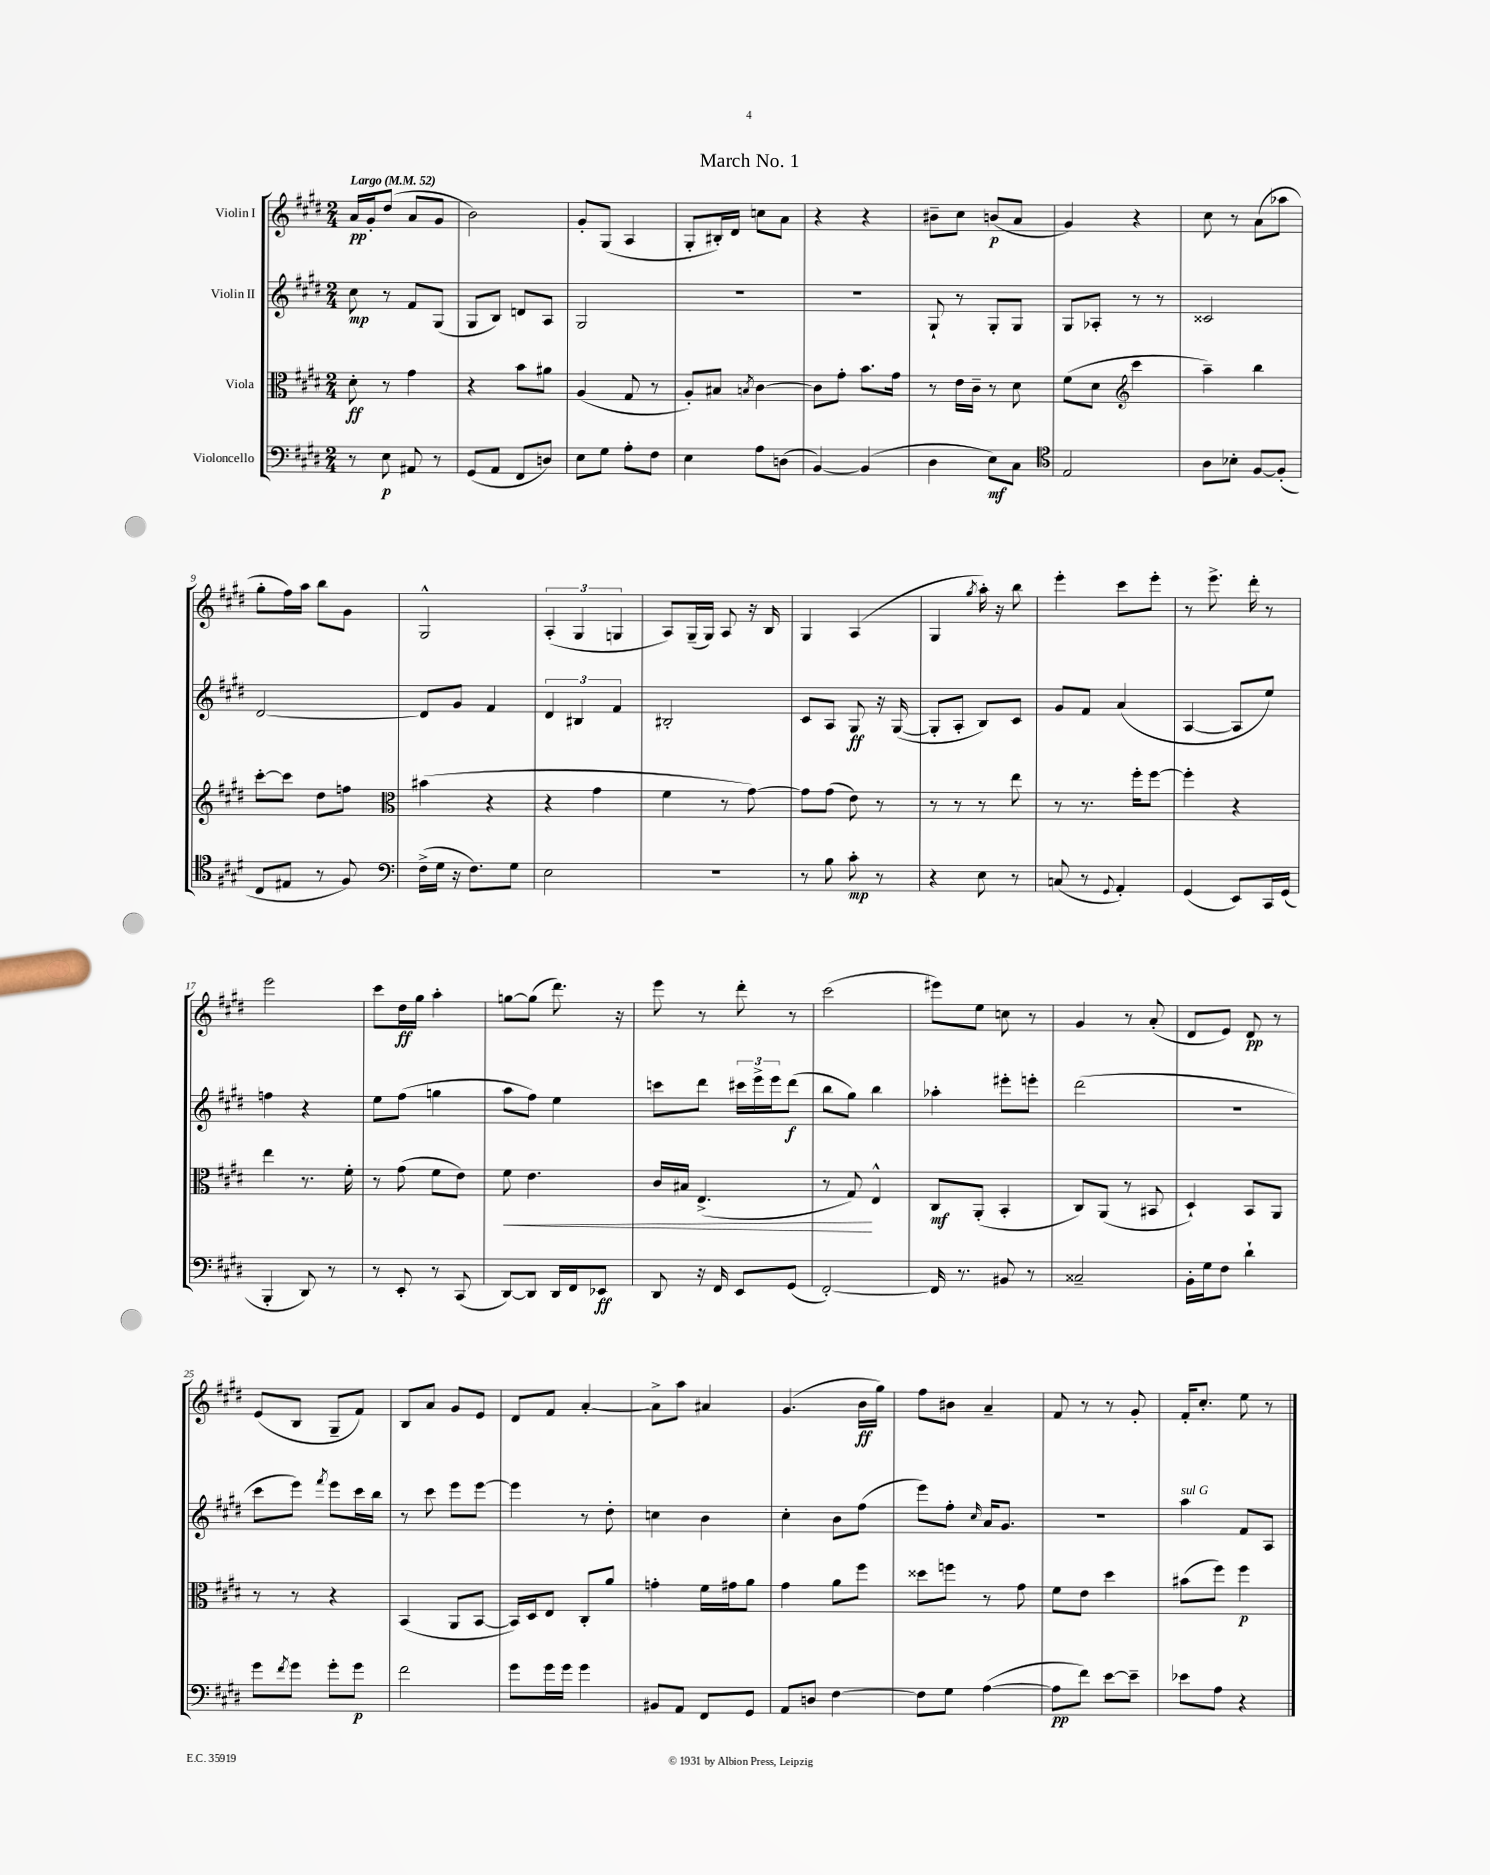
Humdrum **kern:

**kern	**dynam	**kern	**dynam	**kern	**dynam	**kern	**dynam
*part4	*part4	*part3	*part3	*part2	*part2	*part1	*part1
*staff4	*staff4	*staff3	*staff3	*staff2	*staff2	*staff1	*staff1
*I"Violoncello	*	*I"Viola	*	*I"Violin II	*	*I"Violin I	*
*clefF4	*	*clefC3	*	*clefG2	*	*clefG2	*
*k[f#c#g#d#]	*	*k[f#c#g#d#]	*	*k[f#c#g#d#]	*	*k[f#c#g#d#]	*
*M2/4	*	*M2/4	*	*M2/4	*	*M2/4	*
*MM52	*	*MM52	*	*MM52	*	*MM52	*
=1	=1	=1	=1	=1	=1	=1	=1
!	!	!	!	!	!	!LO:TX:a:B:t=Largo	!
8r	.	8d#'\	ff	8cc#\	mp	16a/LL	pp
.	.	.	.	.	.	16g#'/J	.
8E\	p	8r	.	8r	.	(8dd#/J	.
8AA#X/	.	4g#\	.	8f#/L	.	8a/L	.
8r	.	.	.	(8G#/J	.	8g#/J	.
=2	=2	=2	=2	=2	=2	=2	=2
(8GG#/L	.	4r	.	8G#/L	.	2b\)	.
8AA/J	.	.	.	8B/J)	.	.	.
8FF#/L	.	8b\L	.	8dn/L	.	.	.
8Dn/J)	.	8a#X\J	.	8A/J	.	.	.
=3	=3	=3	=3	=3	=3	=3	=3
8E\L	.	(4A/	.	2G#/	.	8g#'/L	.
8G#\J	.	.	.	.	.	(8G#/J	.
8A'\L	.	8G#/	.	.	.	4A/	.
8F#\J	.	8r	.	.	.	.	.
=4	=4	=4	=4	=4	=4	=4	=4
4E\	.	8A'/L)	.	2r	.	8G#'/L	.
.	.	8B#X/J	.	.	.	16B#X'/L)	.
.	.	.	.	.	.	16d#/JJ	.
.	.	8qBn/	.	.	.	.	.
8A\L	.	[4c#\	.	.	.	8ccn\L	.
(8Dn\J	.	.	.	.	.	8a\J	.
=5	=5	=5	=5	=5	=5	=5	=5
[4BB/)	.	8c#\L]	.	2r	.	4r	.
.	.	8g#'\J	.	.	.	.	.
(4BB/]	.	8.b\L	.	.	.	4r	.
.	.	16g#\Jk	.	.	.	.	.
=6	=6	=6	=6	=6	=6	=6	=6
4D#\	.	8r	.	8G#`/	.	8b#X~\L	.
.	.	16e\LL	.	8r	.	8cc#\J	.
.	.	16c#~\JJ	.	.	.	.	.
8E\L)	mf	8r	.	8G#'/L	.	(8bn/L	p
8C#\J	.	8d#\	.	8G#/J	.	8a/J	.
=7	=7	=7	=7	=7	=7	=7	=7
*clefC4	*	*	*	*	*	*	*
2E/	.	(8f#\L	.	8G#/L	.	4g#/)	.
.	.	8d#\J	.	8A-X'/J	.	.	.
*	*	*clefG2	*	*	*	*	*
.	.	4ccc#\	.	8r	.	4r	.
.	.	.	.	8r	.	.	.
=8	=8	=8	=8	=8	=8	=8	=8
8A\L	.	4aa~\)	.	2c##X/	.	8cc#\	.
8B-X'\J	.	.	.	.	.	8r	.
[8F#/L	.	4bb\	.	.	.	(8a\L	.
(8F#'/J]	.	.	.	.	.	8aa-X\J	.
!!LO:LB:g=z
=9	=9	=9	=9	=9	=9	=9	=9
8C#/L	.	[8ccc#'\L	.	[2d#/	.	8gg#'\L	.
8E#X/J	.	8ccc#\J]	.	.	.	16ff#\L)	.
.	.	.	.	.	.	16aa\JJ	.
8r	.	8dd#\L	.	.	.	8bb\L	.
8F#/)	.	8ffn\J	.	.	.	8g#\J	.
=10	=10	=10	=10	=10	=10	=10	=10
*clefF4	*	*clefC3	*	*	*	*	*
(16F#^\LL	.	(4b#X\	.	8d#/L]	.	2G#^^/	.
16G#\JJ	.	.	.	.	.	.	.
16r	.	.	.	8g#/J	.	.	.
8.F#\L)	.	.	.	.	.	.	.
.	.	4r	.	4f#/	.	.	.
8G#\J	.	.	.	.	.	.	.
=11	=11	=11	=11	=11	=11	=11	=11
2E\	.	4r	.	6d#/	.	(6A'/	.
.	.	.	.	6B#X/	.	6G#/	.
.	.	4g#\	.	.	.	.	.
.	.	.	.	6f#/	.	6Gn/	.
=12	=12	=12	=12	=12	=12	=12	=12
2r	.	4f#\	.	2B#X'/	.	8A/L)	.
.	.	.	.	.	.	(16G#~/L	.
.	.	.	.	.	.	16G#/JJ)	.
.	.	8r	.	.	.	8A/	.
.	.	[8g#\)	.	.	.	16r	.
.	.	.	.	.	.	16B/	.
=13	=13	=13	=13	=13	=13	=13	=13
8r	.	8g#\L]	.	8c#/L	.	4G#/	.
8B\	.	(8g#\J	.	8A/J	.	.	.
8c#'\	mp	8e\)	.	8G#/	ff	(4A/	.
8r	.	8r	.	16r	.	.	.
.	.	.	.	([16G#/	.	.	.
=14	=14	=14	=14	=14	=14	=14	=14
4r	.	8r	.	8G#'/L]	.	4G#/	.
.	.	8r	.	8A'/J	.	.	.
.	.	.	.	.	.	8qgg#/	.
8E\	.	8r	.	8B/L)	.	16aa'\)	.
.	.	.	.	.	.	16r	.
8r	.	8ee\	.	8c#/J	.	8bb\	.
=15	=15	=15	=15	=15	=15	=15	=15
(8Cn/	.	8r	.	8g#/L	.	4eee'\	.
8r	.	8.r	.	8f#/J	.	.	.
8qqGG#/	.	.	.	.	.	.	.
4AA'/)	.	.	.	(4a/	.	8ccc#\L	.
.	.	16ff#'\KL	.	.	.	.	.
.	.	[8ff#\J	.	.	.	8eee'\J	.
=16	=16	=16	=16	=16	=16	=16	=16
(4GG#/	.	4ff#'\]	.	[4A/	.	8r	.
.	.	.	.	.	.	8.eee^\	.
8EE/L)	.	4r	.	8A/L]	.	.	.
.	.	.	.	.	.	16ddd#'\	.
16CC#/L	.	.	.	8ee/J)	.	8r	.
(16GG#/JJ	.	.	.	.	.	.	.
!!LO:LB:g=z
=17	=17	=17	=17	=17	=17	=17	=17
4BBB'/	.	4ee\	.	4ffn\	.	2eee\	.
8DD#/)	.	8.r	.	4r	.	.	.
8r	.	.	.	.	.	.	.
.	.	16f#'\	.	.	.	.	.
=18	=18	=18	=18	=18	=18	=18	=18
8r	.	8r	.	8ee\L	.	8ccc#\L	.
8EE'/	.	(8g#\	.	(8ff#\J	.	16dd#\L	ff
.	.	.	.	.	.	16gg#\JJ	.
8r	.	8f#\L	.	4ggn\	.	4aa'\	.
(8CC#/	.	8e\J)	.	.	.	.	.
=19	=19	=19	=19	=19	=19	=19	=19
!	!	!	!LO:HP:b	!	!	!	!
[8DD#/L)	.	8f#\	<	8aa\L	.	[8ggn\L	.
8DD#/J]	.	4.e\	.	8ff#\J)	.	(8gg\J]	.
16DD#/LL	.	.	.	4ee\	.	8.ddd#\)	.
16FF#/J	.	.	.	.	.	.	.
8EE-X/J	ff	.	.	.	.	.	.
.	.	.	.	.	.	16r	.
=20	=20	=20	=20	=20	=20	=20	=20
8DD#/	.	16c#/LL	.	8cccn\L	.	8eee\	.
.	.	16B#X/JJ	.	.	.	.	.
16r	.	(4.E^/	.	8ddd#\J	.	8r	.
16FF#/	.	.	.	.	.	.	.
8EE/L	.	.	.	24ccc#X\LL	.	8ddd#'\	.
.	.	.	.	24eee^\	.	.	.
.	.	.	.	24eee\J	.	.	.
(8GG#/J	.	.	.	(8ddd#\J	f	8r	.
=21	=21	=21	=21	=21	=21	=21	=21
[2FF#'/)	.	8r	.	8bb\L	.	(2ccc#\	.
.	.	8G#/)	.	8gg#\J)	.	.	.
.	.	4E^^/	[	4bb\	.	.	.
=22	=22	=22	=22	=22	=22	=22	=22
16FF#/]	.	8C#/L	mf	4aa-X'\	.	8eee#X\L)	.
8.r	.	.	.	.	.	.	.
.	.	(8AA'/J	.	.	.	8ee\J	.
8BB#X/	.	4BB'/	.	8eee#X'\L	.	8ccn\	.
8r	.	.	.	8eeen'\J	.	8r	.
=23	=23	=23	=23	=23	=23	=23	=23
2C##X~/	.	8C#/L)	.	(2ddd#\	.	4g#/	.
.	.	(8AA/J	.	.	.	.	.
.	.	8r	.	.	.	8r	.
.	.	8BB#X/	.	.	.	(8a'/	.
=24	=24	=24	=24	=24	=24	=24	=24
16BB'\LL	.	4D#`/)	.	2r	.	8d#/L	.
16G#\J	.	.	.	.	.	.	.
8F#\J	.	.	.	.	.	8e/J)	.
4d#`\	.	8BB/L	.	.	.	8d#/	pp
.	.	8AA/J	.	.	.	8r	.
!!LO:LB:g=z
=25	=25	=25	=25	=25	=25	=25	=25
8g#\L	.	8r	.	8ccc#\L	.	(8e/L	.
8qf#/	.	.	.	.	.	.	.
8g#\J	.	8r	.	8eee\J)	.	8B/J	.
.	.	.	.	8qfff#/	.	.	.
8g#'\L	.	4r	.	8eee\L	.	8G#~/L	.
8g#\J	p	.	.	16ccc#\L	.	8f#/J)	.
.	.	.	.	16bb\JJ	.	.	.
=26	=26	=26	=26	=26	=26	=26	=26
2f#\	.	(4BB/	.	8r	.	8B/L	.
.	.	.	.	8ccc#\	.	8a/J	.
.	.	8AA/L	.	8eee\L	.	8g#/L	.
.	.	[8BB/J	.	[8eee\J	.	8e/J	.
=27	=27	=27	=27	=27	=27	=27	=27
8g#\L	.	16BB/LL])	.	4eee\]	.	8d#/L	.
.	.	16D#/J	.	.	.	.	.
16g#\L	.	8E/J	.	.	.	8f#/J	.
16g#\JJ	.	.	.	.	.	.	.
4g#\	.	8C#'/L	.	8r	.	[4a'/	.
.	.	8a/J	.	8dd#'\	.	.	.
=28	=28	=28	=28	=28	=28	=28	=28
8BB#X/L	.	4gn'\	.	4ccn\	.	8a^\L]	.
8AA/J	.	.	.	.	.	8aa\J	.
8FF#/L	.	16f#\LL	.	4b\	.	4a#X/	.
.	.	16g#X\J	.	.	.	.	.
8GG#/J	.	8a\J	.	.	.	.	.
=29	=29	=29	=29	=29	=29	=29	=29
8AA/L	.	4g#\	.	4cc#'\	.	(4.g#/	.
8Dn/J	.	.	.	.	.	.	.
[4F#\	.	8a\L	.	8b\L	.	.	.
.	.	8ff#\J	.	(8ff#\J	.	16b\LL	ff
.	.	.	.	.	.	16gg#\JJ)	.
=30	=30	=30	=30	=30	=30	=30	=30
8F#\L]	.	8dd##X\L	.	8eee\L)	.	8ff#\L	.
8G#\J	.	8ffn\J	.	8ff#'\J	.	8b#X\J	.
.	.	.	.	16qqcc#/	.	.	.
([4A\	.	8r	.	16a/KL	.	4a~/	.
.	.	.	.	8.g#/J	.	.	.
.	.	8g#\	.	.	.	.	.
=31	=31	=31	=31	=31	=31	=31	=31
8A\L]	pp	8f#\L	.	2r	.	8f#/	.
8f#\J)	.	8e\J	.	.	.	8r	.
[8e\L	.	4dd#\	.	.	.	8r	.
8e~\J]	.	.	.	.	.	8g#'/	.
=32	=32	=32	=32	=32	=32	=32	=32
!	!	!	!	!LO:TX:a:i:t=sul G	!	!	!
8e-X\L	.	(8b#X\L	.	4aa\	.	16f#'/KL	.
.	.	.	.	.	.	8.cc#'/J	.
8A\J	.	8ff#\J)	.	.	.	.	.
4r	.	4ff#\	p	8f#/L	.	8ee\	.
.	.	.	.	8A/J	.	8r	.
==	==	==	==	==	==	==	==
*-	*-	*-	*-	*-	*-	*-	*-
